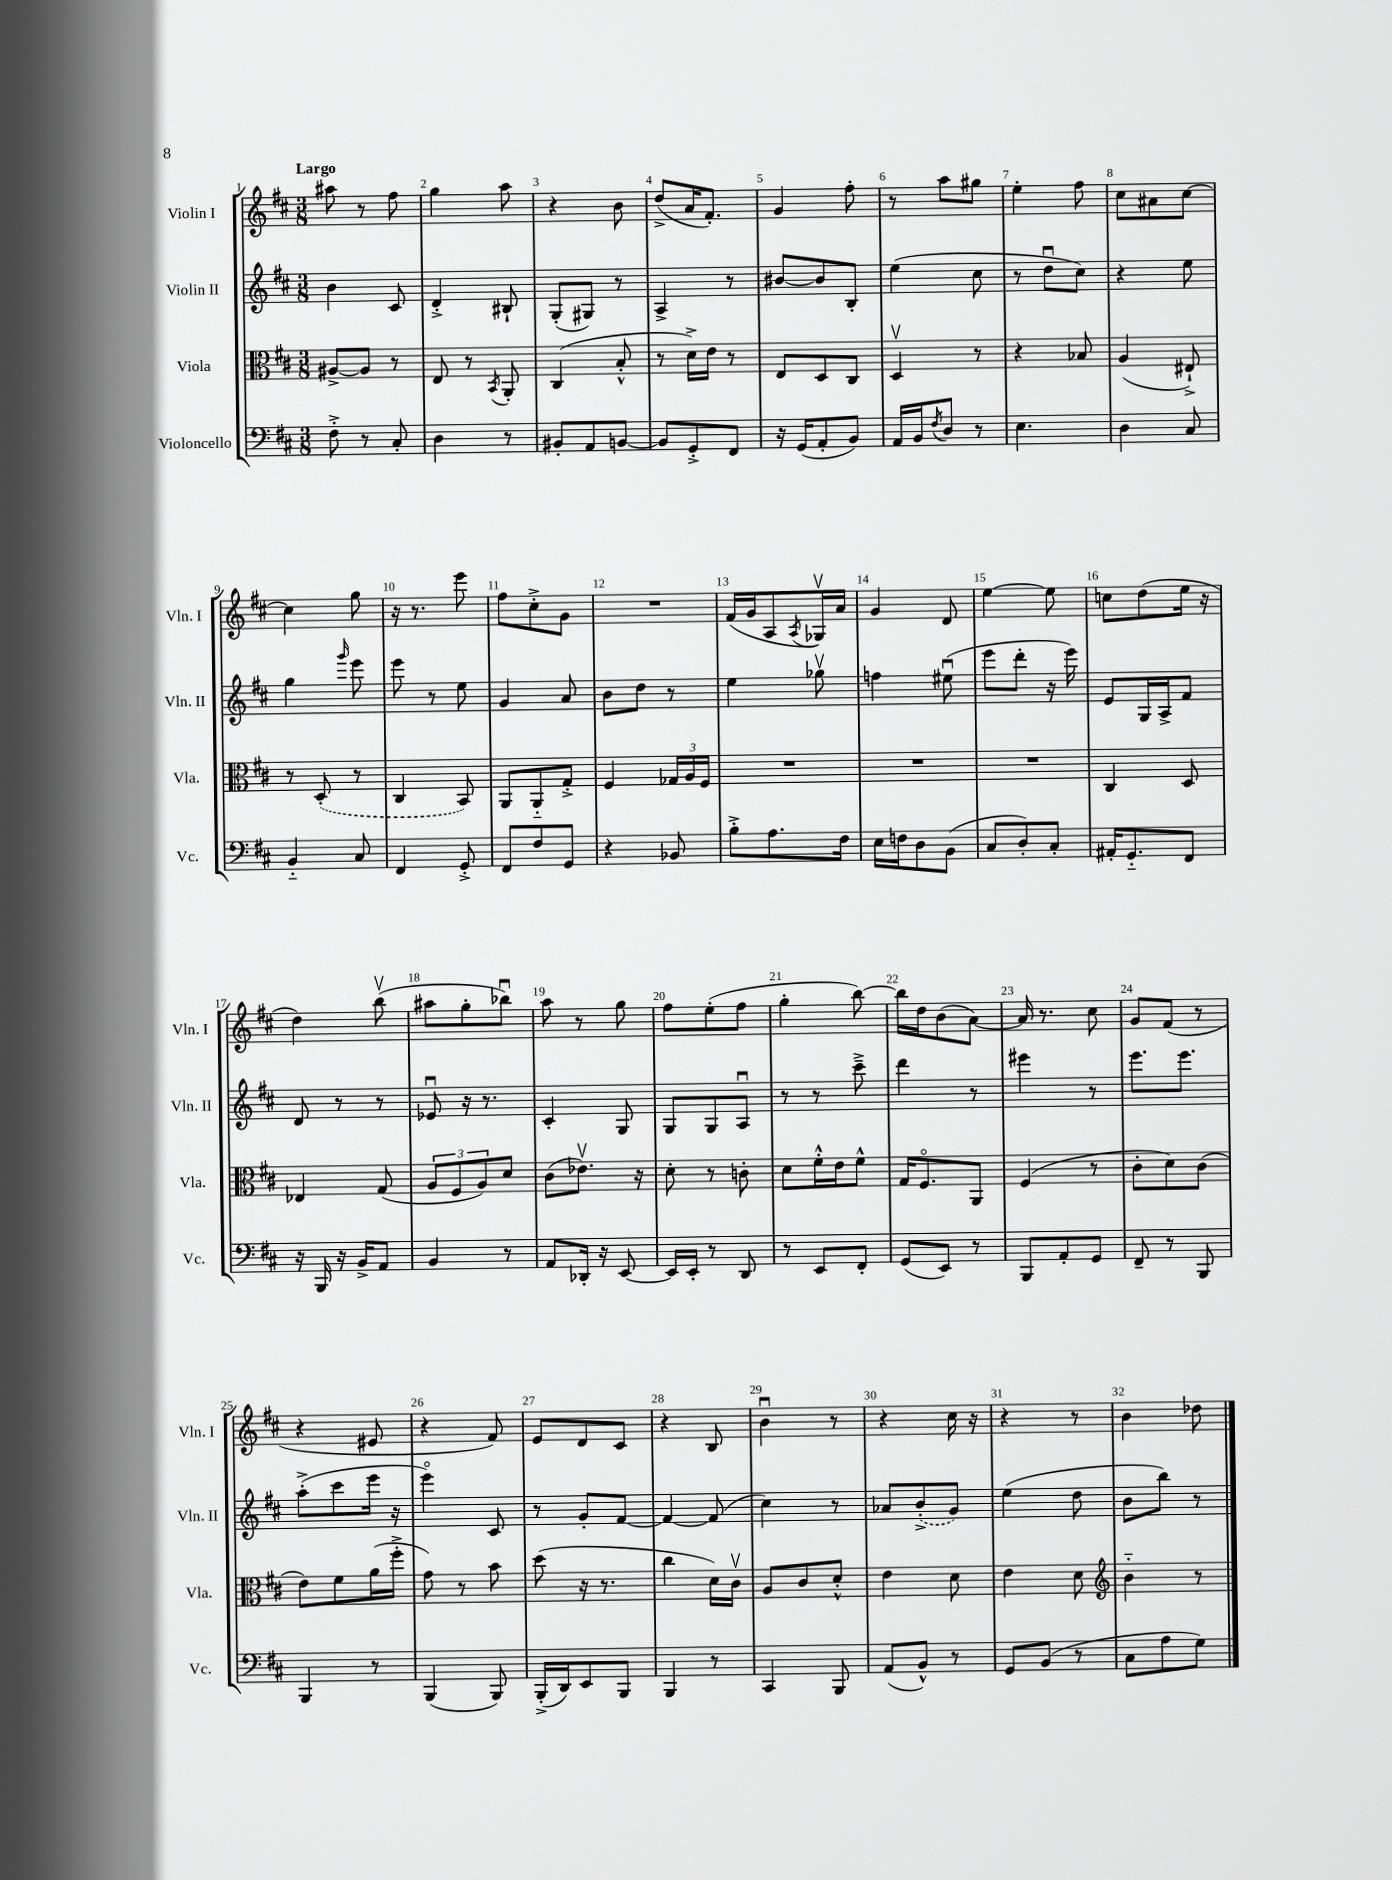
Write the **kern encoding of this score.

**kern	**kern	**kern	**kern
*part4	*part3	*part2	*part1
*staff4	*staff3	*staff2	*staff1
*I"Violoncello	*I"Viola	*I"Violin II	*I"Violin I
*I'Vc.	*I'Vla.	*I'Vln. II	*I'Vln. I
*clefF4	*clefC3	*clefG2	*clefG2
*k[f#c#]	*k[f#c#]	*k[f#c#]	*k[f#c#]
*M3/8	*M3/8	*M3/8	*M3/8
=1	=1	=1	=1
!	!	!	!LO:TX:a:B:t=Largo
8F#'^\	[8A#X^/L	4b\	8aa#X\
8r	8A#/J]	.	8r
8C#'/	8r	8c#/	8ff#\
=2	=2	=2	=2
4D\	8E/	4d'^/	4gg\
.	8r	.	.
.	8qBB/	.	.
8r	8AA'/	8B#X`/	8aa\
=3	=3	=3	=3
8BB#X'/L	(4C#/	(8G'/L	4r
8AA/	.	8G#X/J)	.
[8BBn/J	8B'^^/	8r	8b\
=4	=4	=4	=4
8BB/L]	8r	4A^/	(8dd^/L
8GG'^/	16d^\LL)	.	16a/K
.	16e\JJ	.	8.f#'/J)
8FF#/J	8r	8r	.
=5	=5	=5	=5
16r	8E/L	[8b#X/L	4g/
(16GG/KL	.	.	.
8AA'/	8D/	8b#/]	.
8BB/J)	8C#/J	8B'/J	8ff#'\
=6	=6	=6	=6
16AA/LL	4Dv/	(4ee\	8r
16BB/J	.	.	.
8qF#/	.	.	.
8D/J	.	.	8aa\L
8r	8r	8cc#\	8gg#X\J
=7	=7	=7	=7
4.E\	4r	8r	4ee'\
.	.	8ddu\L	.
.	8B-X/	8cc#\J)	8ff#\
=8	=8	=8	=8
4D\	(4A/	4r	8cc#\L
.	.	.	8a#X\
8C#/	8E#X`^/)	8ee\	[8cc#\J
!!LO:LB:g=z
=9	=9	=9	=9
4BB/	8r	4gg\	4cc#\]
.	(8D'/	.	.
.	.	16qqggg/	.
8C#/	8r	8eee\	8gg\
=10	=10	=10	=10
4FF#/	4C#/	8eee\	16r
.	.	.	8.r
.	.	8r	.
8GG'^/	8BB/)	8ee\	8eee\
=11	=11	=11	=11
8FF#/L	8AA/L	4g/	8ff#\L
8F#/	8AA/	.	8cc#'^\
8GG/J	8G'^/J	8a/	8g\J
=12	=12	=12	=12
4r	4F#/	8b\L	4.r
.	.	8dd\J	.
8BB-X/	24G-X/LL	8r	.
.	24A/	.	.
.	24F#/JJ	.	.
=13	=13	=13	=13
8B'^\L	4.r	4ee\	(16f#/LL
.	.	.	16g/J
8.A\	.	.	8A/
.	.	.	8qA/
.	.	8gg-Xv\	16G-Xv/L)
16F#\Jk	.	.	16a/JJ
=14	=14	=14	=14
16E\LL	4.r	4ffn\	4g/
16Fn\J	.	.	.
8D\	.	.	.
(8BB\J	.	(8ee#Xu\	8d/
=15	=15	=15	=15
8C#/L	4.r	8eee\L	[4ee\
8D'/)	.	8ddd'\J	.
8C#'/J	.	16r	8ee\]
.	.	16eee\)	.
=16	=16	=16	=16
16AA#X'/KL	4C#/	8e/L	8ccn\L
8.GG/	.	.	.
.	.	16G/L	(8dd\
.	.	16A^/J	.
8FF#/J	8D/	8f#/J	16ee\Jk
.	.	.	16r
!!LO:LB:g=z
=17	=17	=17	=17
16r	4E-X/	8d/	4dd\)
16BBB/	.	.	.
16r	.	8r	.
16BB^/KL	.	.	.
8AA/J	(8G/	8r	(8bbv\
=18	=18	=18	=18
4BB/	12A/L	8e-Xu/	8aa#X\L
.	12F#/	.	.
.	.	16r	8gg'\
.	12A/)	.	.
.	.	8.r	.
8r	8d/J	.	8bb-Xu\J)
=19	=19	=19	=19
8AA/L	(8c#\L	4c#'/	8aa\
16DD-X'/Jk	8.e-Xv\J)	.	8r
16r	.	.	.
[8EE/	.	8G/	8gg\
.	16r	.	.
=20	=20	=20	=20
16EE/LL]	8d'\	8G/L	8ff#\L
16EE'/JJ	.	.	.
8r	8r	8G/	(8ee'\
8DD/	8cn'\	8Au/J	8ff#\J
=21	=21	=21	=21
8r	8d\L	8r	4gg'\
8EE/L	16f#'^^\L	8r	.
.	16e\J	.	.
8FF#'/J	8f#^^\J	8ccc#~^\	[8bb\)
=22	=22	=22	=22
(8GG/L	16G/KL	4ddd\	16bb\LL]
.	8.F#/	.	16dd\J
8EE/J)	.	.	(8b\
8r	8AA/J	8r	[8a\J)
=23	=23	=23	=23
8BBB/L	(4F#/	4eee#X\	16a/]
.	.	.	8.r
8AA'/	.	.	.
8GG/J	8r	8r	8cc#\
=24	=24	=24	=24
8FF#~/	8c#'\L	8.eee\L	8g/L
8r	8d\)	.	(8f#/J
.	.	8.eee\J	.
8BBB/	(8c#\J	.	8r
!!LO:LB:g=z
=25	=25	=25	=25
4BBB/	8e\L)	(8aa'^\L	4r
.	8f#\	8ccc#\	.
8r	(16a\L	16eee\Jk	8e#X/
.	16ff#'^\JJ	16r	.
=26	=26	=26	=26
(4BBB/	8g\)	4eee\)	4r
.	8r	.	.
8BBB/)	8b\	8c#/	8f#/)
=27	=27	=27	=27
(16BBB'^/LL	(8dd\	8r	8e/L
16DD/J)	.	.	.
8EE/	16r	8g'/L	8d/
.	8.r	.	.
8BBB/J	.	[8f#/J	8c#/J
=28	=28	=28	=28
4BBB/	4cc#\	4f#/_	4r
8r	16d\LL)	(8f#/]	8B/
.	16c#v\JJ	.	.
=29	=29	=29	=29
4CC#/	8A/L	4cc#\)	4bu\
.	8c#/	.	.
8BBB/	8d'^^/J	8r	8r
=30	=30	=30	=30
(8AA/L	4e\	8a-X/L	4r
8BB^^/J)	.	(8b'^/	.
8r	8d\	8g/J)	16cc#\
.	.	.	16r
=31	=31	=31	=31
8GG/L	4e\	(4ee\	4r
(8BB/J	.	.	.
8r	8d\	8dd\	8r
=32	=32	=32	=32
*	*clefG2	*	*
8C#\L	4b\	8b\L	4b\
8A\	.	8bb\J)	.
8G\J)	8r	8r	8dd-X\
==	==	==	==
*-	*-	*-	*-
